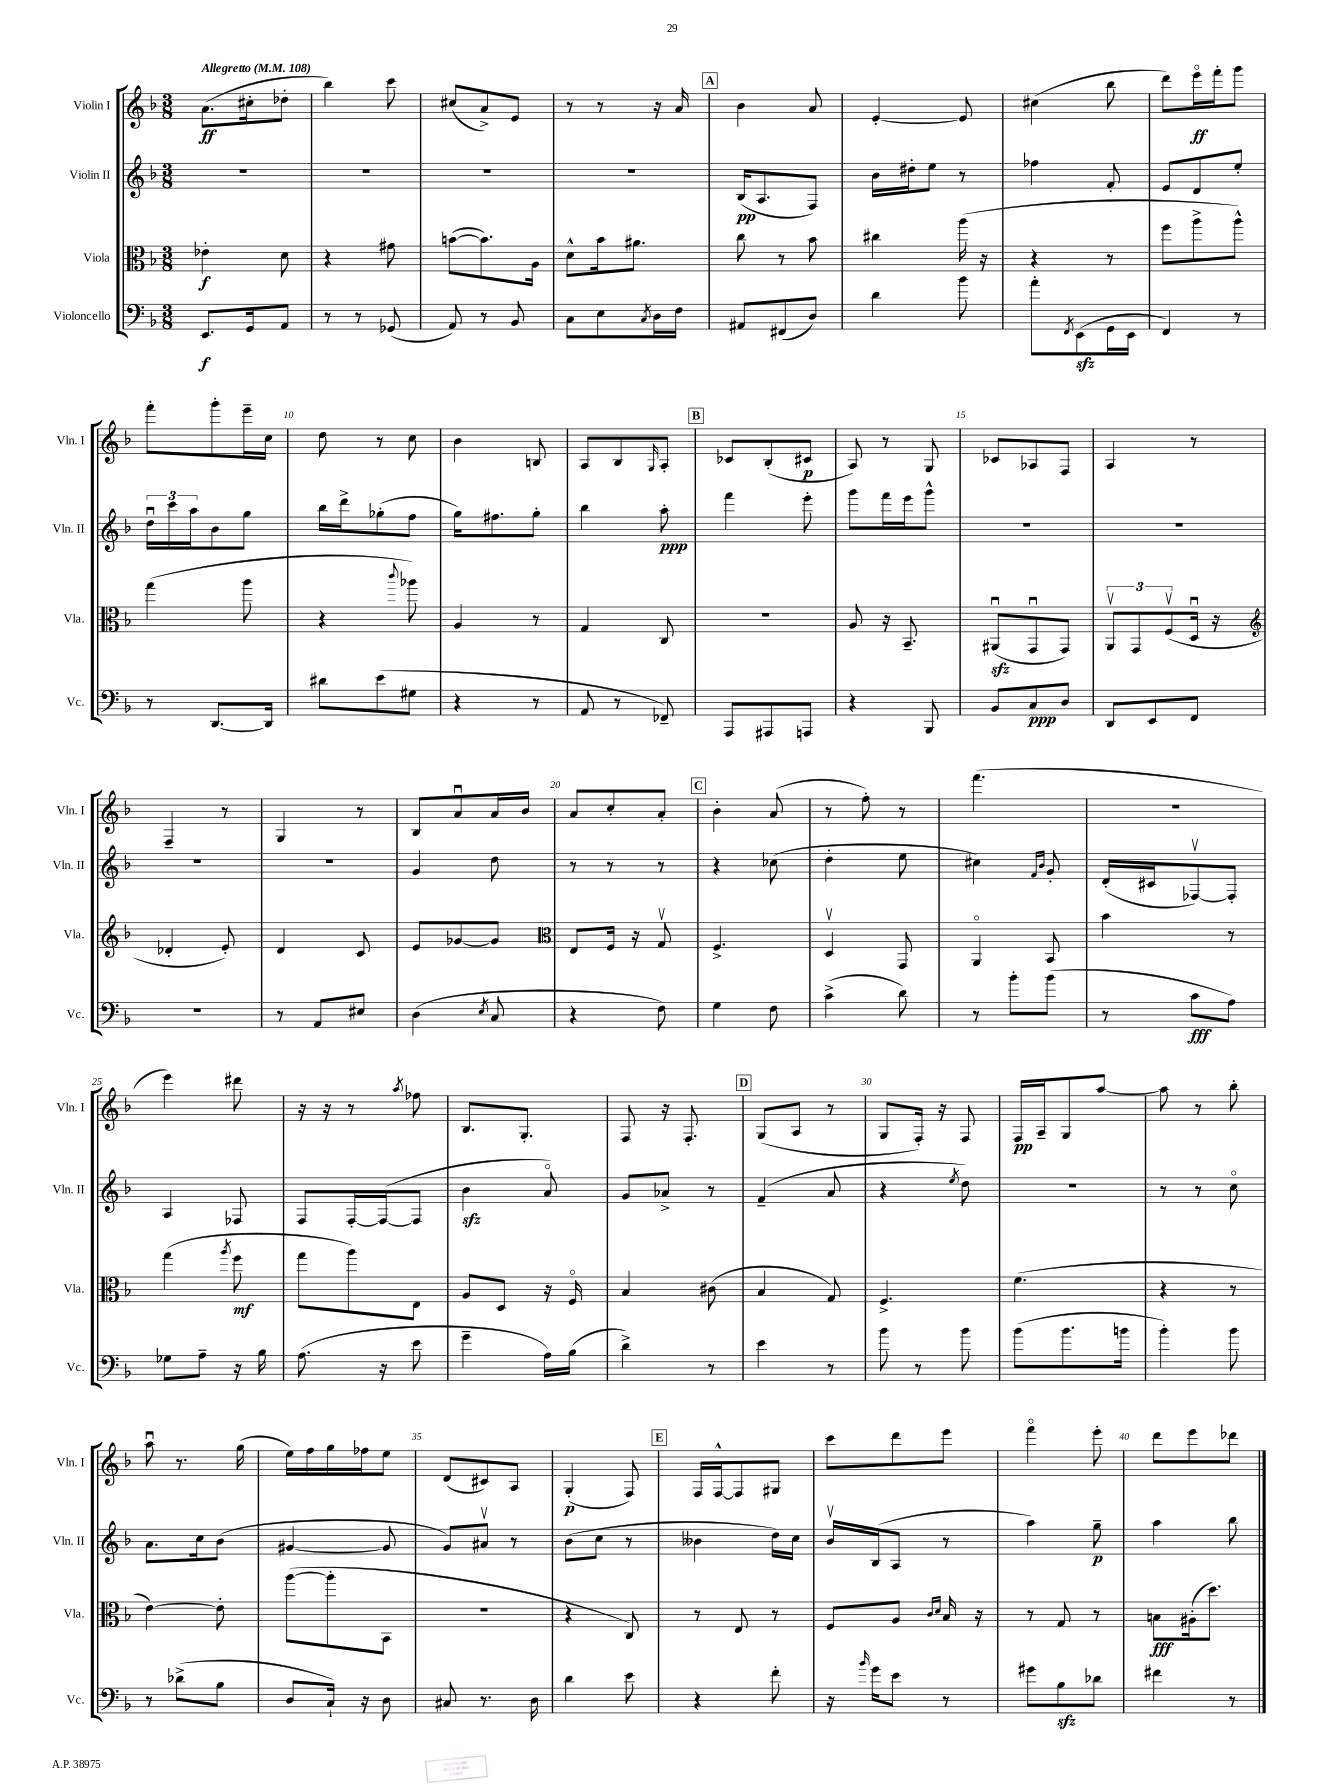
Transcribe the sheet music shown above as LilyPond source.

<<
\new StaffGroup <<
\new Staff = "s0" \with { instrumentName = "Violin I" shortInstrumentName = "Vln. I" } {
    \clef treble \key f \major \numericTimeSignature \time 3/8 \tempo "Allegretto" 4 = 108
    a'8.\ff( cis''16-. des''8-. |
    bes''4) c'''8 |
    cis''8( a'8->) e'8 |
    r8 r8 r16 a'16 |
    \mark \markup { \box "A" } bes'4 a'8 |
    e'4~-. e'8 |
    cis''4( bes''8 |
    d'''8) e'''16\flageolet\ff f'''16-. g'''8 |
    f'''8-. g'''8-. e'''16-- c''16 |
    d''8 r8 c''8 |
    bes'4 b8 |
    a8 bes8 \grace { g16 } a8-. |
    \mark \markup { \box "B" } ces'8 bes8-.( cis'8\p |
    a8) r8 g8 |
    ces'8 aes8 f8 |
    a4 r8 |
    f4-- r8 |
    g4 r8 |
    bes8 a'8\downbow a'16 bes'16 |
    a'8 c''8-. a'8-. |
    \mark \markup { \box "C" } bes'4-. a'8( |
    r8 f''8-.) r8 |
    f'''4.( |
    R4. |
    e'''4) dis'''8 |
    r16 r16 r8 \acciaccatura { a''8 } fes''8 |
    bes8. g8.-. |
    f8 r16 f8.-. |
    \mark \markup { \box "D" } g8( a8 r8 |
    g8 f16-.) r16 f8 |
    f16\pp a16-- g8 a''8~ |
    a''8 r8 bes''8-. |
    a''8\downbow r8. g''16( |
    e''16) f''16 g''16 fes''16 e''8 |
    d'8( cis'8) a8 |
    g4-.\p( f8) |
    \mark \markup { \box "E" } f16 f16~-^ f8 gis8 |
    c'''8 d'''8 e'''8 |
    f'''4\flageolet e'''8-. |
    d'''8 e'''8 des'''8 \bar "|." |
}
\new Staff = "s1" \with { instrumentName = "Violin II" shortInstrumentName = "Vln. II" } {
    \clef treble \key f \major \numericTimeSignature \time 3/8
    R4. |
    R4. |
    R4. |
    R4. |
    \mark \markup { \box "A" } bes16\pp( a8. f8) |
    bes'16 dis''16-. e''8 r8 |
    fes''4 f'8-. |
    e'8 d'8 e''8-. |
    \tuplet 3/2 { d''16\downbow c'''16 a''16 } bes'8 g''8 |
    bes''16 d'''16-> ges''8-.( f''8 |
    g''16) fis''8. g''8-. |
    bes''4 a''8-.\ppp |
    \mark \markup { \box "B" } f'''4 e'''8-. |
    g'''8 f'''16 e'''16 g'''8-^ |
    R4. |
    R4. |
    R4. |
    R4. |
    g'4 d''8 |
    r8 r8 r8 |
    \mark \markup { \box "C" } r4 ces''8( |
    d''4-. e''8 |
    cis''4) \grace { f'16 bes'16 } g'8-. |
    d'16-.( cis'16 fes8~\upbow) fes8-. |
    a4 fes8 |
    f8 f16~-. f16~( f8 |
    bes'4\sfz a'8\flageolet) |
    g'8 aes'8-> r8 |
    \mark \markup { \box "D" } f'4--( a'8 |
    r4 \acciaccatura { e''8 } d''8) |
    R4. |
    r8 r8 c''8\flageolet |
    a'8. c''16 bes'8( |
    gis'4~ gis'8 |
    g'8) ais'8\upbow r8 |
    bes'8( c''8 r8 |
    \mark \markup { \box "E" } beses'4 d''16) c''16 |
    bes'16\upbow bes16( a8 r8 |
    a''4) g''8--\p |
    a''4 bes''8 \bar "|." |
}
\new Staff = "s2" \with { instrumentName = "Viola" shortInstrumentName = "Vla." } {
    \clef alto \key f \major \numericTimeSignature \time 3/8
    ees'4-.\f d'8 |
    r4 gis'8 |
    b'8~( b'8.) a16 |
    d'8-^ bes'16 ais'8. |
    \mark \markup { \box "A" } c''8 r8 bes'8 |
    cis''4 a''16( r16 |
    r4 r8 |
    f''8 a''8-> a''8-^) |
    g''4( a''8 |
    r4 \appoggiatura { c'''8 } aes''8) |
    a4 r8 |
    g4 c8 |
    \mark \markup { \box "B" } R4. |
    a8 r16 bes,8.-- |
    ais,8\downbow\sfz( g,8\downbow g,8) |
    \tuplet 3/2 { a,8\upbow g,8 f8\upbow( } d16\downbow r16 |
    \clef treble des'4-. e'8-.) |
    d'4 c'8 |
    e'8 ges'8~ ges'8 |
    \clef alto e8 f16 r16 g8\upbow |
    \mark \markup { \box "C" } f4.-> |
    d4\upbow g,8 |
    a,4\flageolet bes,8 |
    bes'4 r8 |
    g''4( \acciaccatura { a''8 } f''8\mf |
    g''8 a''8) e8 |
    a8 d8 r16 f16\flageolet |
    bes4 cis'8( |
    \mark \markup { \box "D" } bes4 g8) |
    f4.-> |
    f'4.( |
    r4 r8 |
    e'4~) e'8-. |
    a''8~( a''8-. bes,8 |
    R4. |
    r4 c8) |
    \mark \markup { \box "E" } r8 e8 r8 |
    f8 a8 \grace { c'16 d'16 } bes16 r16 |
    r8 g8 r8 |
    b8\fff ais16-.( d''8.) \bar "|." |
}
\new Staff = "s3" \with { instrumentName = "Violoncello" shortInstrumentName = "Vc." } {
    \clef bass \key f \major \numericTimeSignature \time 3/8
    e,8.\f g,16 a,8 |
    r8 r8 ges,8( |
    a,8) r8 bes,8 |
    c8 e8 \acciaccatura { c8 } d16 f16 |
    \mark \markup { \box "A" } ais,8 fis,8( d8) |
    d'4 bes'8 |
    a'8-. \acciaccatura { f,8 } e,8\sfz( g,16 e,16 |
    f,4) r8 |
    r8 d,8.~ d,16 |
    dis'8 e'8( gis8 |
    r4 r8 |
    a,8 r8 fes,8--) |
    \mark \markup { \box "B" } a,,8 ais,,8 a,,8 |
    r4 bes,,8 |
    bes,8 c8\ppp d8 |
    d,8 e,8 f,8 |
    R4. |
    r8 a,8 eis8 |
    d4( \acciaccatura { e8 } c8 |
    r4 f8) |
    \mark \markup { \box "C" } g4 f8 |
    c'4->( d'8) |
    r8 bes'8-. bes'8( |
    r8 c'8\fff a8) |
    ges8 a8-- r16 bes16 |
    a8.( r16 e'8 |
    g'4-- a16) bes16( |
    d'4->) r8 |
    \mark \markup { \box "D" } e'4 r8 |
    bes'8 r8 bes'8 |
    bes'8( bes'8. b'16 |
    bes'4-.) bes'8 |
    r8 des'8->( bes8 |
    d8 c16-!) r16 d8 |
    cis8 r8. d16 |
    d'4 e'8 |
    \mark \markup { \box "E" } r4 f'8-. |
    r16 \grace { bes'16 } g'16 e'8 r8 |
    gis'8 bes8\sfz des'8 |
    fis'4 r8 \bar "|." |
}
>>
>>
\layout { \context { \Score \override BarNumber.break-visibility = ##(#f #t #t) barNumberVisibility = #(every-nth-bar-number-visible 5) } }
